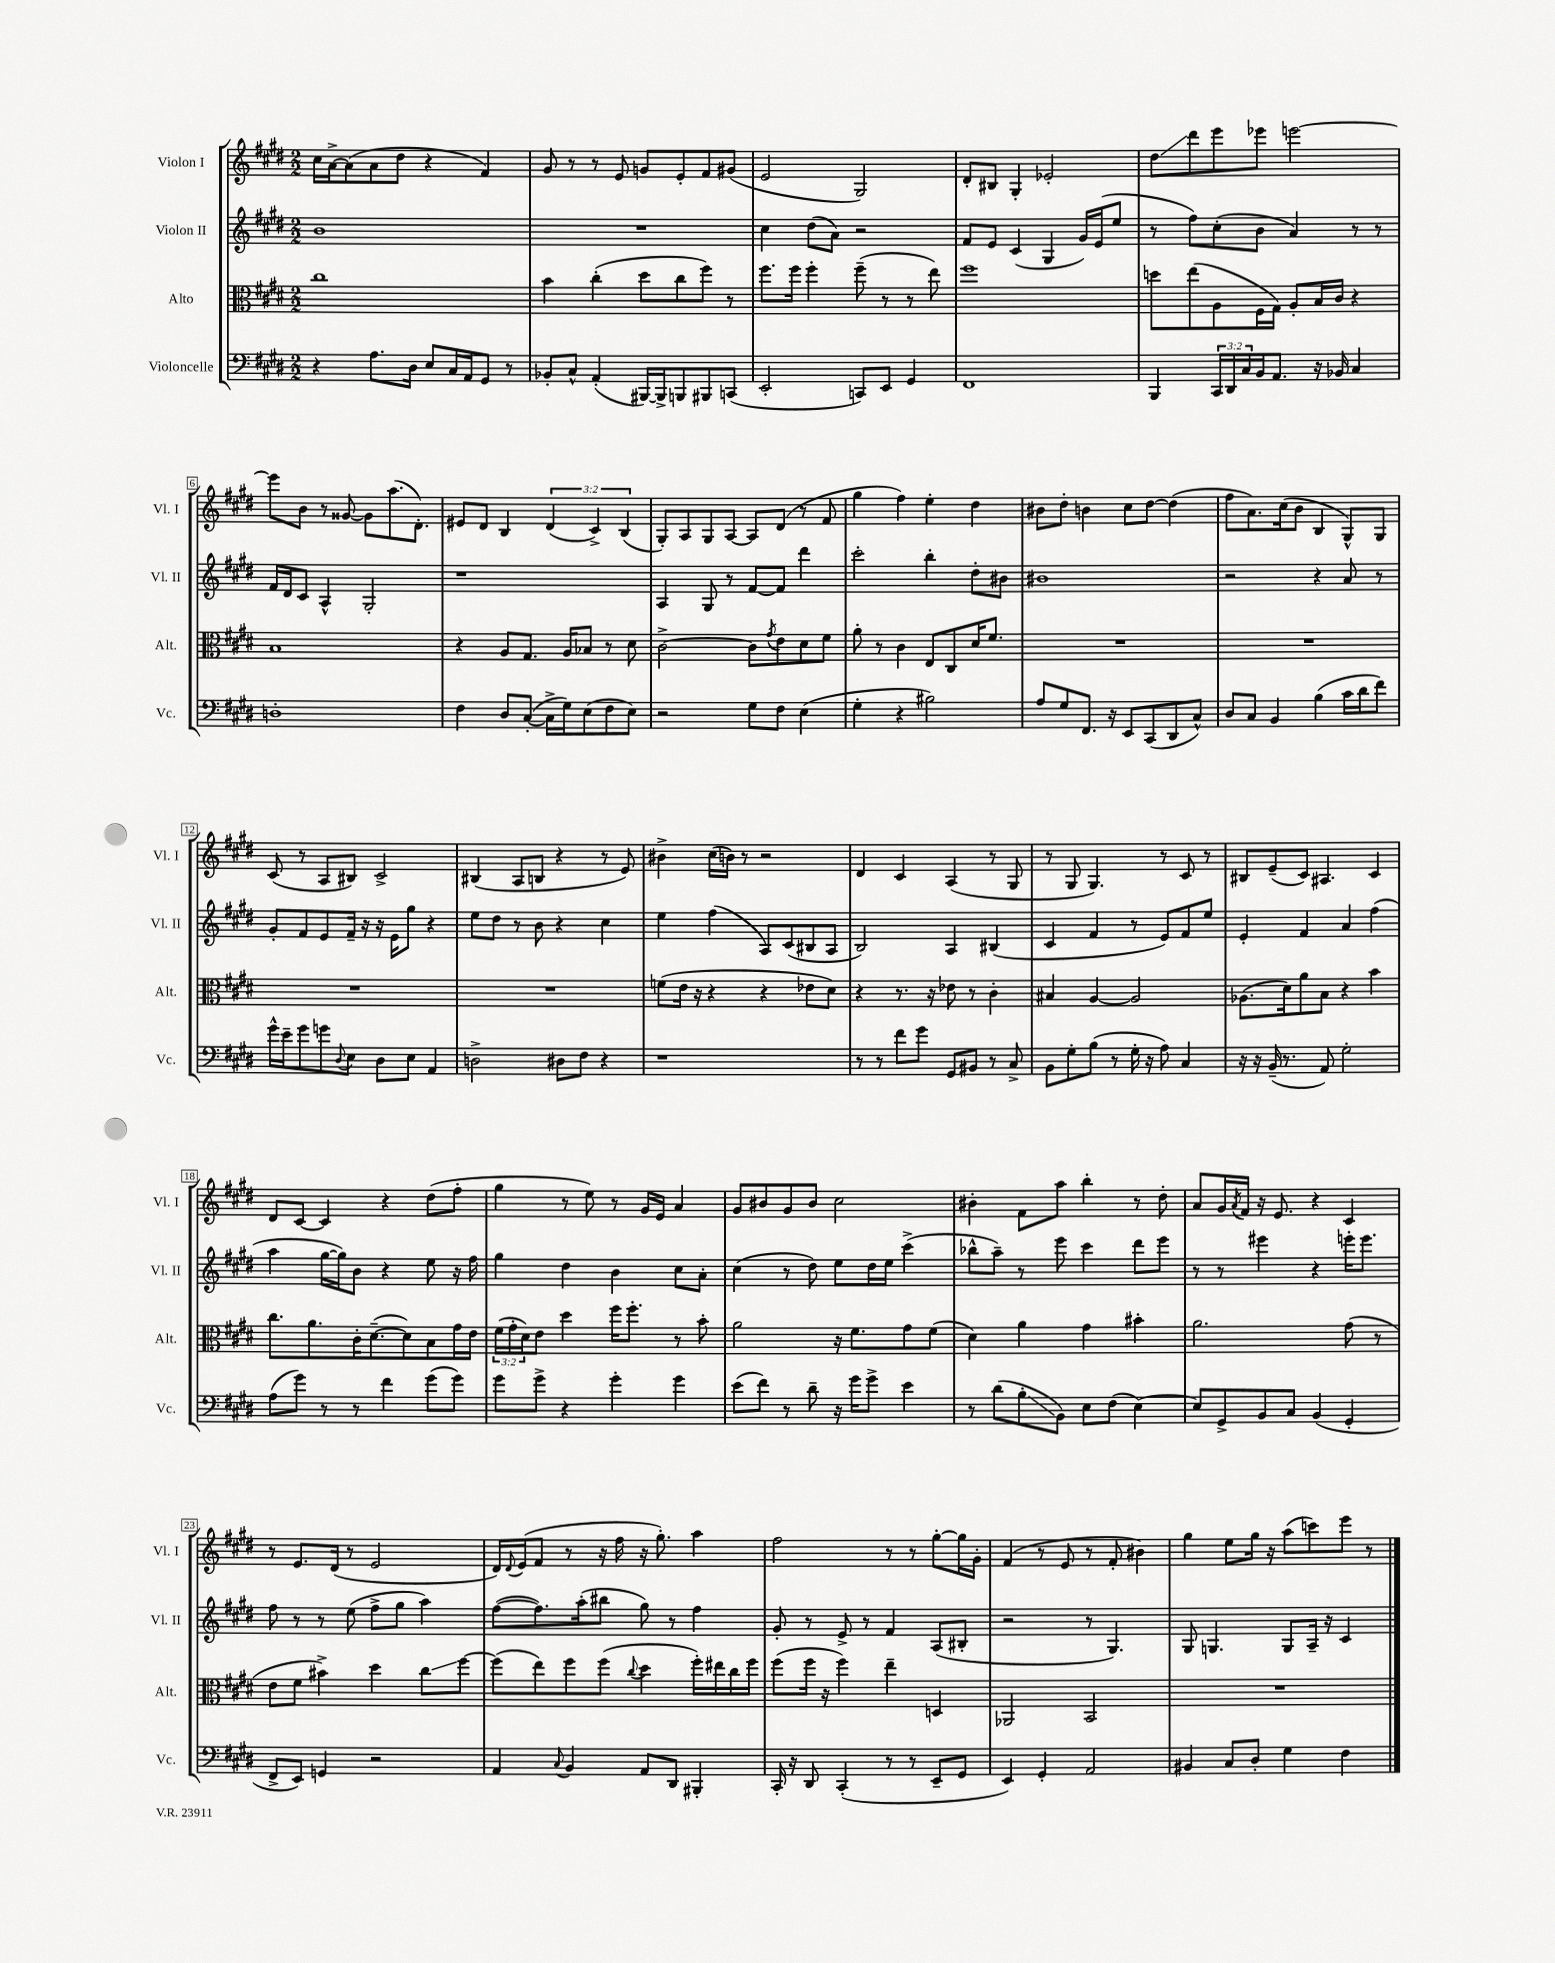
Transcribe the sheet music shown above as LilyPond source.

<<
\new StaffGroup <<
\new Staff = "s0" \with { instrumentName = "Violon I" shortInstrumentName = "Vl. I" } {
    \clef treble \key e \major \numericTimeSignature \time 2/2 \override Staff.TupletNumber.text = #tuplet-number::calc-fraction-text
    cis''16 a'16~-> a'8( a'8 dis''8 r4 fis'4) |
    gis'8 r8 r8 e'8 g'8 e'8-. fis'8 gis'8( |
    e'2 gis2) |
    dis'8-. bis8 gis4-. ees'2-. |
    dis''8\glissando dis'''8 e'''8 ees'''8 e'''2~ |
    e'''8 b'8 r8 gisis'8~ gisis'8 a''8.( dis'8.-.) |
    eis'8 dis'8 b4 \tuplet 3/2 { dis'4( cis'4->) b4( } |
    gis8-.) a8 gis8 a8~ a8 dis'8( r8 fis'8 |
    gis''4 fis''4) e''4-. dis''4 |
    bis'8 dis''8-. b'4 cis''8 dis''8~ dis''4( |
    fis''8 a'8.) cis''16( b'8 b4 gis8-^) gis8 |
    cis'8( r8 a8 bis8) cis'2-> |
    bis4( a8 b8 r4 r8 e'8) |
    bis'4-> cis''16( b'16) r8 r2 |
    dis'4 cis'4 a4( r8 gis8 |
    r8 gis8 gis4.) r8 cis'8 r8 |
    bis8 e'8--( cis'8) ais4. cis'4 |
    dis'8 cis'8~ cis'4 r4 dis''8( fis''8-. |
    gis''4 r8 e''8) r8 gis'16 e'16 a'4 |
    gis'8 bis'8 gis'8 bis'8 cis''2 |
    bis'4-. fis'8 a''8 b''4-. r8 dis''8-. |
    a'8 gis'16 \acciaccatura { a'8 } fis'16 r16 e'8. r4 cis'4 |
    r8 e'8. dis'16( r8 e'2 |
    dis'16) \appoggiatura { dis'8 } e'16( fis'8 r8 r16 fis''16 r16 gis''8.-.) a''4 |
    fis''2 r8 r8 gis''8~-. gis''16 gis'16-. |
    fis'4( r8 e'8 r8 fis'8-. bis'4) |
    gis''4 e''8 gis''16 r16 a''8( c'''8) e'''8 r8 \bar "|." |
}
\new Staff = "s1" \with { instrumentName = "Violon II" shortInstrumentName = "Vl. II" } {
    \clef treble \key e \major \numericTimeSignature \time 2/2
    b'1 |
    R1 |
    cis''4 dis''8( a'8) r2 |
    fis'8 e'8 cis'4( gis4 gis'16) e'16( e''8 |
    r8 fis''8) cis''8-.( b'8 a'4) r8 r8 |
    fis'16 dis'16 cis'8 a4-^ gis2-. |
    r1 |
    a4 gis8 r8 fis'8~ fis'8 dis'''4 |
    cis'''2-. b''4-. dis''8-. bis'8 |
    bis'1 |
    r2 r4 a'8 r8 |
    gis'8-. fis'8 e'8 fis'16-- r16 r16 e'16 gis''8 r4 |
    e''8 dis''8 r8 b'8 r4 cis''4 |
    e''4 fis''4( a8) cis'8( bis8 a8 |
    b2) a4 bis4( |
    cis'4 fis'4 r8 e'8) fis'8 e''8 |
    e'4-. fis'4 a'4 fis''4( |
    a''4 gis''16~ gis''16) b'8 r4 e''8 r16 fis''16 |
    gis''4 dis''4 b'4 cis''8 a'8-. |
    cis''4( r8 dis''8) e''8 dis''16 e''16 cis'''4->( |
    bes''8-^ a''8--) r8 e'''8 cis'''4 dis'''8 e'''8 |
    r8 r8 eis'''4 r4 e'''16-. e'''8. |
    fis''8 r8 r8 e''8( fis''8-> gis''8 a''4) |
    fis''8~( fis''8.) a''16-.( bis''8 gis''8) r8 fis''4 |
    gis'8-. r8 e'8-> r8 fis'4 a8( bis8-. |
    r2 r8 gis4.) |
    gis8 g4. g8 a16-- r16 cis'4 \bar "|." |
}
\new Staff = "s2" \with { instrumentName = "Alto" shortInstrumentName = "Alt." } {
    \clef alto \key e \major \numericTimeSignature \time 2/2 \override Staff.TupletNumber.text = #tuplet-number::calc-fraction-text
    cis''1 |
    b'4 cis''4-.( dis''8 cis''8 fis''8) r8 |
    fis''8. fis''16 fis''4-. fis''8--( r8 r8 e''8) |
    fis''1 |
    d''8 e''8( a8 fis16 gis16) a8-. b16 cis'16 r4 |
    b1 |
    r4 a8 gis8. a16 bes8 r8 dis'8 |
    cis'2~-> cis'8 \acciaccatura { gis'8 } e'8 dis'8 fis'8 |
    a'8-. r8 cis'4 e8 cis8 dis'16 fis'8. |
    R1 |
    R1 |
    R1 |
    R1 |
    f'8( e'16 r16 r4 r4 ees'8 dis'8) |
    r4 r8. r16 ees'8 r8 cis'4-. |
    bis4 a4~ a2 |
    aes8.( dis'16) a'8 b8 r4 b'4 |
    cis''8. a'8. cis'16-. dis'8.~--( dis'8) b8 gis'16 e'16 |
    \tuplet 3/2 { fis'16( gis'16-. dis'16) } e'8 dis''4 fis''16 fis''8.-. r8 b'8-. |
    a'2 r16 fis'8. gis'8 fis'8( |
    dis'4) a'4 gis'4 bis'4-. |
    a'2. gis'8( r8 |
    e'8 fis'8 bis'4->) dis''4 cis''8\glissando fis''8~ |
    fis''8( e''8) fis''8 fis''8( \appoggiatura { cis''8 } dis''4 fis''16-.) eis''16 cis''16 fis''16 |
    fis''8( fis''16 r16 fis''4) e''4-- d4 |
    aes,2 b,2 |
    R1 \bar "|." |
}
\new Staff = "s3" \with { instrumentName = "Violoncelle" shortInstrumentName = "Vc." } {
    \clef bass \key e \major \numericTimeSignature \time 2/2 \override Staff.TupletNumber.text = #tuplet-number::calc-fraction-text
    r4 a8. dis16 e8 cis16 a,16 gis,8 r8 |
    bes,8-. cis8-^ a,4-.( bis,,16~) bis,,16-> b,,8 bis,,8 c,8( |
    e,2-. c,8) e,8 gis,4 |
    fis,1 |
    b,,4 \tuplet 3/2 { cis,16 dis,16 cis16 } b,16 a,8. r16 bes,16 cis4 |
    d1-. |
    fis4 dis8 cis8~-.( cis16-> gis16) e8( fis8 e8) |
    r2 gis8 fis8 e4( |
    gis4-. r4 bis2) |
    a8 gis8 fis,8. r16 e,8 cis,8( dis,8 cis8-^) |
    dis8 cis8 b,4 b4( cis'16 dis'16 fis'8) |
    gis'16-^ e'16-- gis'8 g'8 \appoggiatura { dis8 } e8 dis8 e8 a,4 |
    d2-> dis8 fis8 r4 |
    r1 |
    r8 r8 fis'8 gis'8 gis,8 bis,8 r8 cis8-> |
    b,8 gis8-. b8( r8 gis16-. r16 a8) cis4 |
    r16 r16 b,16--( r8. a,8) gis2-. |
    a8( gis'8) r8 r8 fis'4 gis'8( gis'8) |
    gis'8 gis'8-> r4 gis'4-. gis'4 |
    e'8( fis'8) r8 dis'8-- r16 gis'16 gis'8-> e'4 |
    r8 dis'8( b8-.\glissando b,8) e8 fis8( e4~) |
    e8 gis,8-> b,8 cis8 b,4( gis,4-. |
    fis,8-> e,8) g,4 r2 |
    a,4 \appoggiatura { cis8 } b,4 a,8 dis,8 bis,,4-. |
    cis,16-. r16 dis,8 cis,4-.( r8 r8 e,8-- gis,8 |
    e,4) gis,4-. a,2 |
    bis,4 cis8 dis8-. gis4 fis4 \bar "|." |
}
>>
>>
\layout { \context { \Score \override BarNumber.stencil = #(make-stencil-boxer 0.1 0.3 ly:text-interface::print) } }
